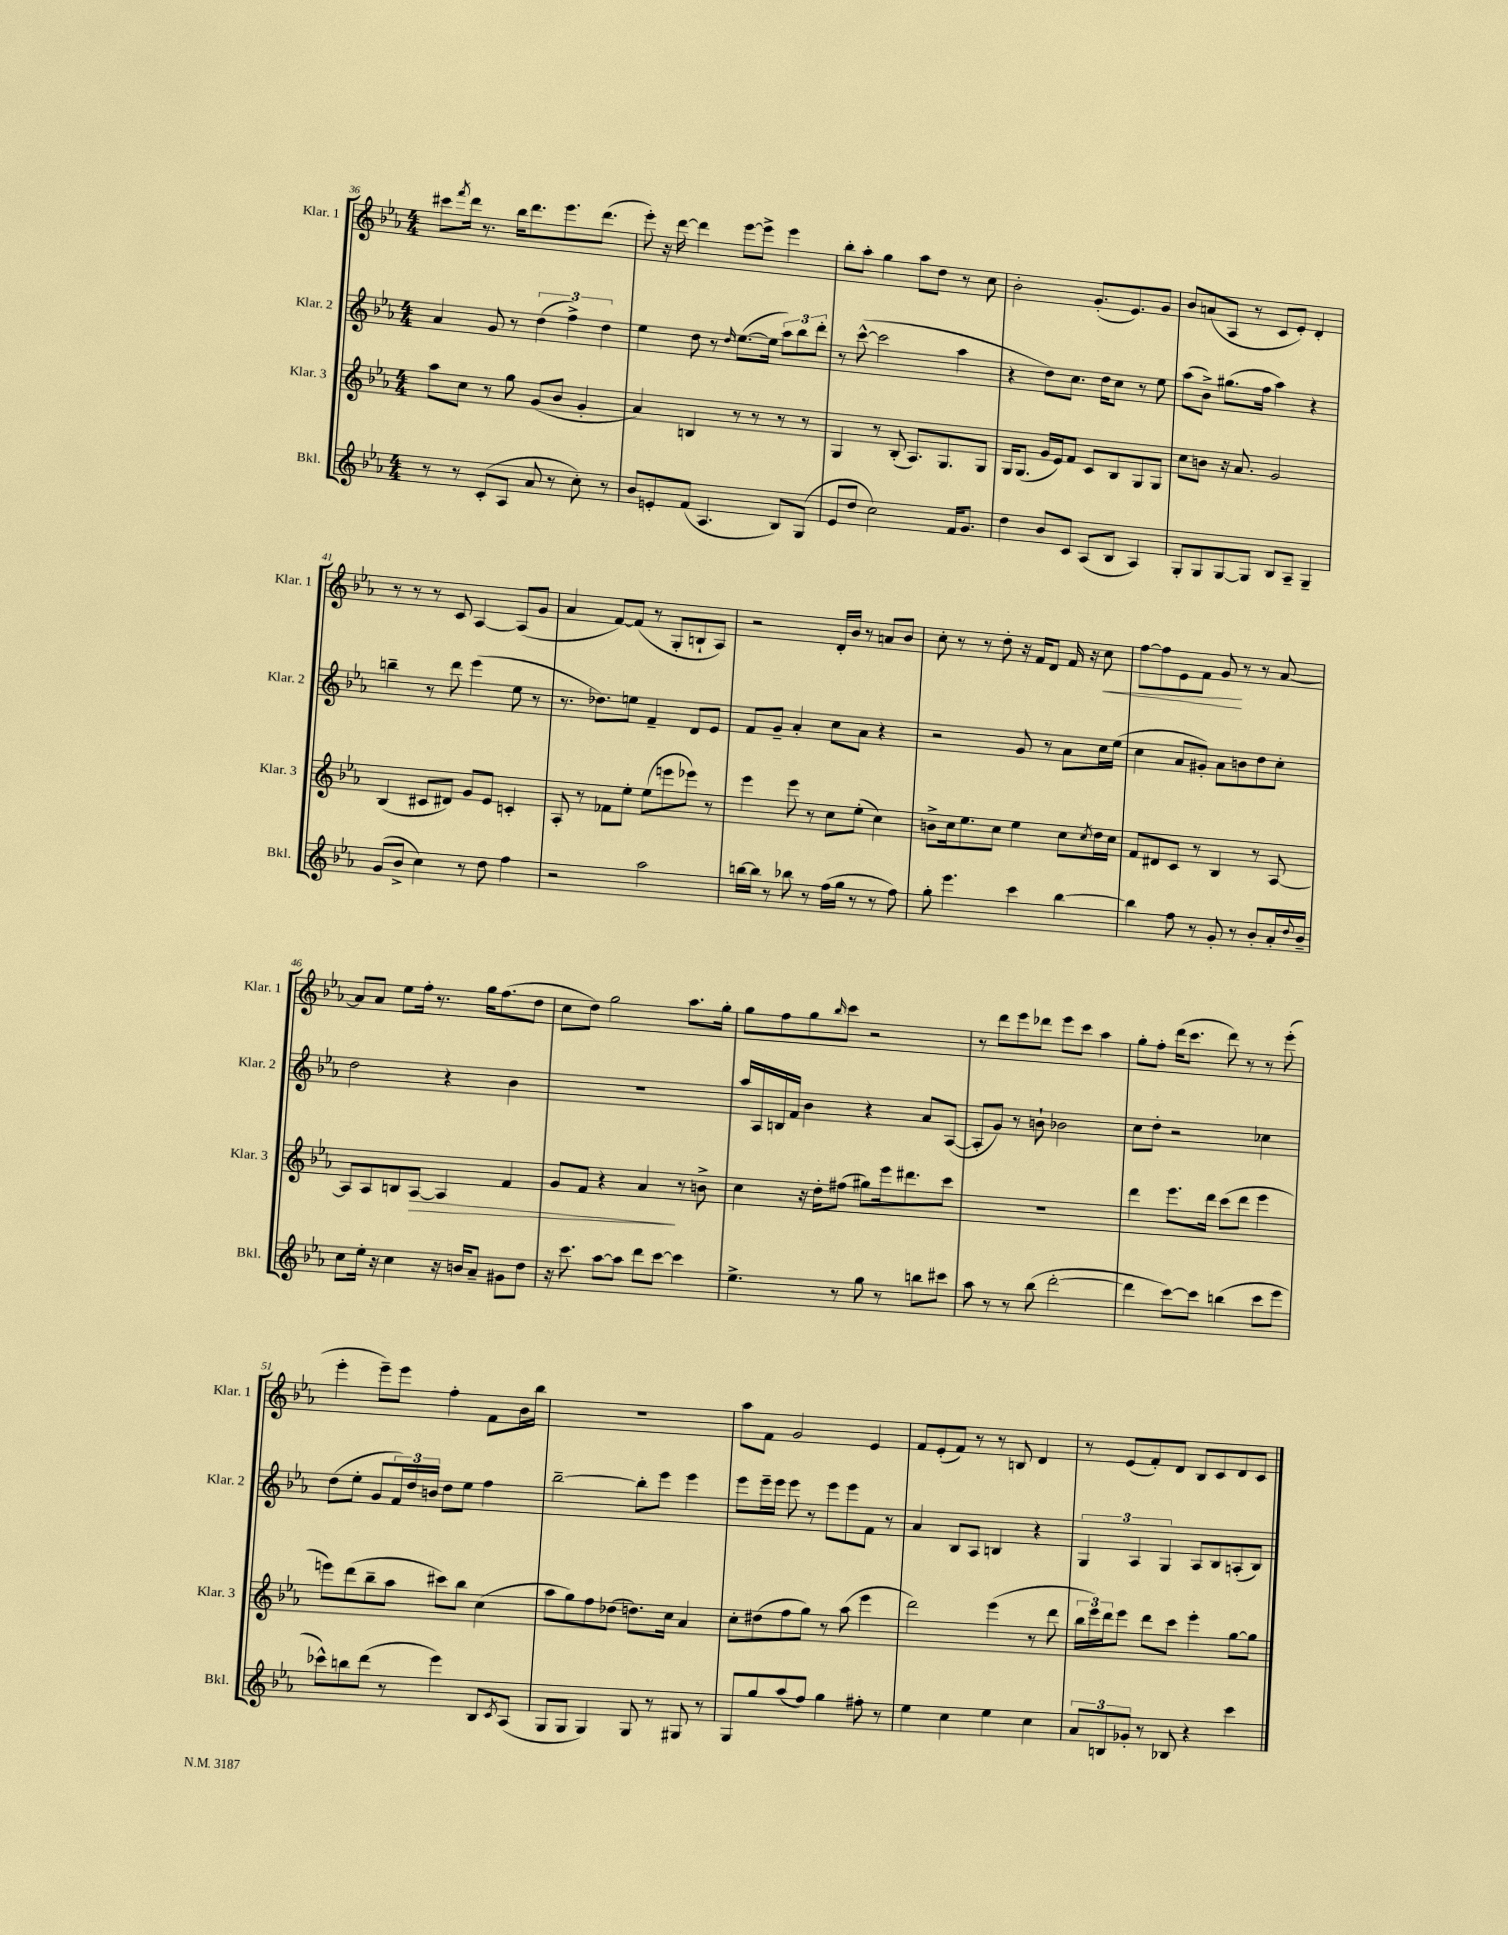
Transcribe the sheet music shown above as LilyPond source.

<<
\new StaffGroup <<
\new Staff = "s0" \with { instrumentName = "Klar. 1" shortInstrumentName = "Klar. 1" } {
    \clef treble \key ees \major \numericTimeSignature \time 4/4
    cis'''8 \acciaccatura { f'''8 } d'''16 r8. bes''16 d'''8. ees'''8. d'''8.( |
    ees'''8-.) r16 d'''16~ d'''4 ees'''8~ ees'''8-> ees'''4 |
    bes''8-. aes''8-. g''4 aes''8 d''8 r8 c''8 |
    bes'2-. g'8.-.( ees'8.) g'8 |
    bes'8 a'8( aes8 r8 c'8 ees'8-.) d'4-. |
    r8 r8 r8 c'8 aes4~ aes8( g'8 |
    aes'4 f'8~) f'8( r8 g8-. b8-! aes8) |
    r2 d'16-. bes'16 r8 a'8 bes'8 |
    c''8-. r8 r8 d''8-. r16 f'16 d'8 f'16 r16 c''8\< |
    f''8~ f''8 ees'8 f'8 g'8\! r8 r8 aes'8~ |
    aes'8 aes'8 ees''8 f''16-. r8. g''16 f''8.( d''8 |
    c''8 d''8) g''2 aes''8. g''16-. |
    g''8 f''8 g''8 \grace { bes''16 } c'''8 r2 |
    r8 d'''8 ees'''8 des'''8 ees'''8 c'''8 aes''4 |
    g''8-. f''8-. d'''16( c'''8. d'''8) r8 r8 ees'''8-.( |
    ees'''4-. ees'''8--) ees'''8 f''4-. f'8 bes'16 bes''16 |
    R1 |
    aes''8 f'8 g'2 ees'4 |
    f'8 ees'8-.( f'8) r8 r8 b8 d'4 |
    r8 ees'8( f'8-.) d'8 bes8 c'8 d'8 c'8 \bar "|." |
}
\new Staff = "s1" \with { instrumentName = "Klar. 2" shortInstrumentName = "Klar. 2" } {
    \clef treble \key ees \major \numericTimeSignature \time 4/4
    aes'4 g'8 r8 \tuplet 3/2 { d''4( f''4->) d''4 } |
    ees''4 d''8 r8 \grace { d''16 } ees''8.~( ees''16 \tuplet 3/2 { aes''8) bes''8 d'''8-. } |
    r8 c'''8~-^( c'''2 aes''4 |
    r4 d''8) c''8. d''16 c''8 r8 ees''8 |
    aes''8( bes'8->) gis''8.( f''16 aes''4) r4 |
    b''4-- r8 d'''8 ees'''4( ees''8 r8 |
    r8. des''8.) e''8 f'4-- d'8 ees'8 |
    f'8 g'8-- aes'4-. c''8 aes'8 r4 |
    r2 g'8 r8 aes'8 c''16 ees''16( |
    c''4 aes'8 gis'8-.) aes'8 b'8 d''8 c''8-. |
    d''2 r4 bes'4 |
    r1 |
    aes''16 aes16 b16 f'16 bes'4 r4 aes'8 aes8~( |
    aes8-. g'8) r8 b'8-! bes'2 |
    c''8 d''8-. r2 ces''4 |
    d''8( ees''8-. g'8 \tuplet 3/2 { f'16) d''16 b'16 } d''8 ees''8 f''4 |
    bes''2~-- bes''8-. ees'''8 ees'''4 |
    ees'''8 ees'''16-- ees'''16 ees'''8 r8 ees'''8 ees'''8 f'8 r8 |
    aes'4 bes8 aes8 b4 r4 |
    \tuplet 3/2 { g4 aes4 g4 } aes8 bes8 a8-.( bes8) \bar "|." |
}
\new Staff = "s2" \with { instrumentName = "Klar. 3" shortInstrumentName = "Klar. 3" } {
    \clef treble \key ees \major \numericTimeSignature \time 4/4
    aes''8 c''8 r8 g''8 g'8( bes'8 g'4-. |
    aes'4) b4 r8 r8 r8 r8 |
    g4 r8 bes8-.( aes8.) g8. g8 |
    g16 g8.( g'16 ees'16) f'8 c'8 bes8 g8 g8 |
    c''8 b'8 r16 aes'8. g'2 |
    bes4( cis'8 dis'8) g'8 ees'8 c'4-. |
    aes8-. r8 fes'8 ees''8-. ees''8( e'''8 ees'''8) r8 |
    ees'''4 ees'''8 r8 c''8 ees''8-.( c''4) |
    b'8-> c''16 ees''8. c''8 ees''4 c''8 \acciaccatura { c''8 } d''16 c''16 |
    f'8 dis'8 c'8 r8 bes4 r8 aes8~ |
    aes8 aes8 b8 aes8~\> aes4 f'4 |
    g'8 f'8 r4 aes'4\! r8 b'8-> |
    c''4 r16 d''16-. fis''8( gis''8) ees'''16 dis'''8. c'''8 |
    r1 |
    d'''4 ees'''8. d'''16 c'''8( d'''8 ees'''4 |
    e'''8) d'''8( bes''8-- aes''8 cis'''8) bes''8 c''4( |
    aes''8 g''8) f''8 des''8( d''8.) c''16 aes'4 |
    c''8-. dis''8( f''8 g''8) r8 aes''8( ees'''4 |
    d'''2) ees'''4( r8 d'''8 |
    \tuplet 3/2 { bes''16 ees'''16) d'''16 } ees'''8 d'''8 c'''8 ees'''4-. g''8~ g''8 \bar "|." |
}
\new Staff = "s3" \with { instrumentName = "Bkl." shortInstrumentName = "Bkl." } {
    \clef treble \key ees \major \numericTimeSignature \time 4/4
    r8 r8 c'8-.( aes8 aes'8 r8 c''8-.) r8 |
    bes'8 e'8-. f'8( aes4. bes8) g8( |
    ees'8 d''8 c''2) f'16 g'8. |
    d''4 bes'8 c'8 aes8( bes8 aes4) |
    g8-. g8 g8~ g8 bes8 aes8-- g4-- |
    g'8( bes'8-> c''4) r8 d''8 f''4 |
    r2 aes''2 |
    b''16~ b''16 r8 bes''8 r8 f''16( g''16 r8 r8 f''8) |
    g''8-. ees'''4. c'''4 bes''4~ |
    bes''4 f''8 r8 g'8-. r8 bes'8-. aes'16-. \appoggiatura { d''8 } bes'16-- |
    c''8 ees''16-. r16 c''4 r16 b'16 aes'8-- gis'8 d''8 |
    r16 c'''8. aes''8~ aes''8 d'''8 c'''8~ c'''4 |
    ees''4.-> r8 g''8 r8 b''8 cis'''8 |
    aes''8 r8 r8 bes''8( d'''2~-. |
    d'''4 c'''8~) c'''8 b''4( c'''8 ees'''8 |
    ces'''8-^) b''8 d'''8( r8 ees'''4) bes8 \acciaccatura { c'8 } aes8( |
    g8 g8 g4) g8 r8 gis8 r8 |
    g8 g''8 aes''8( f''8) g''4 fis''8-. r8 |
    ees''4 c''4 ees''4 c''4 |
    \tuplet 3/2 { aes'8 b8 ges'8-. } r8 bes8 r4 c'''4 \bar "|." |
}
>>
>>
\layout { \context { \Score currentBarNumber = #36 } }
